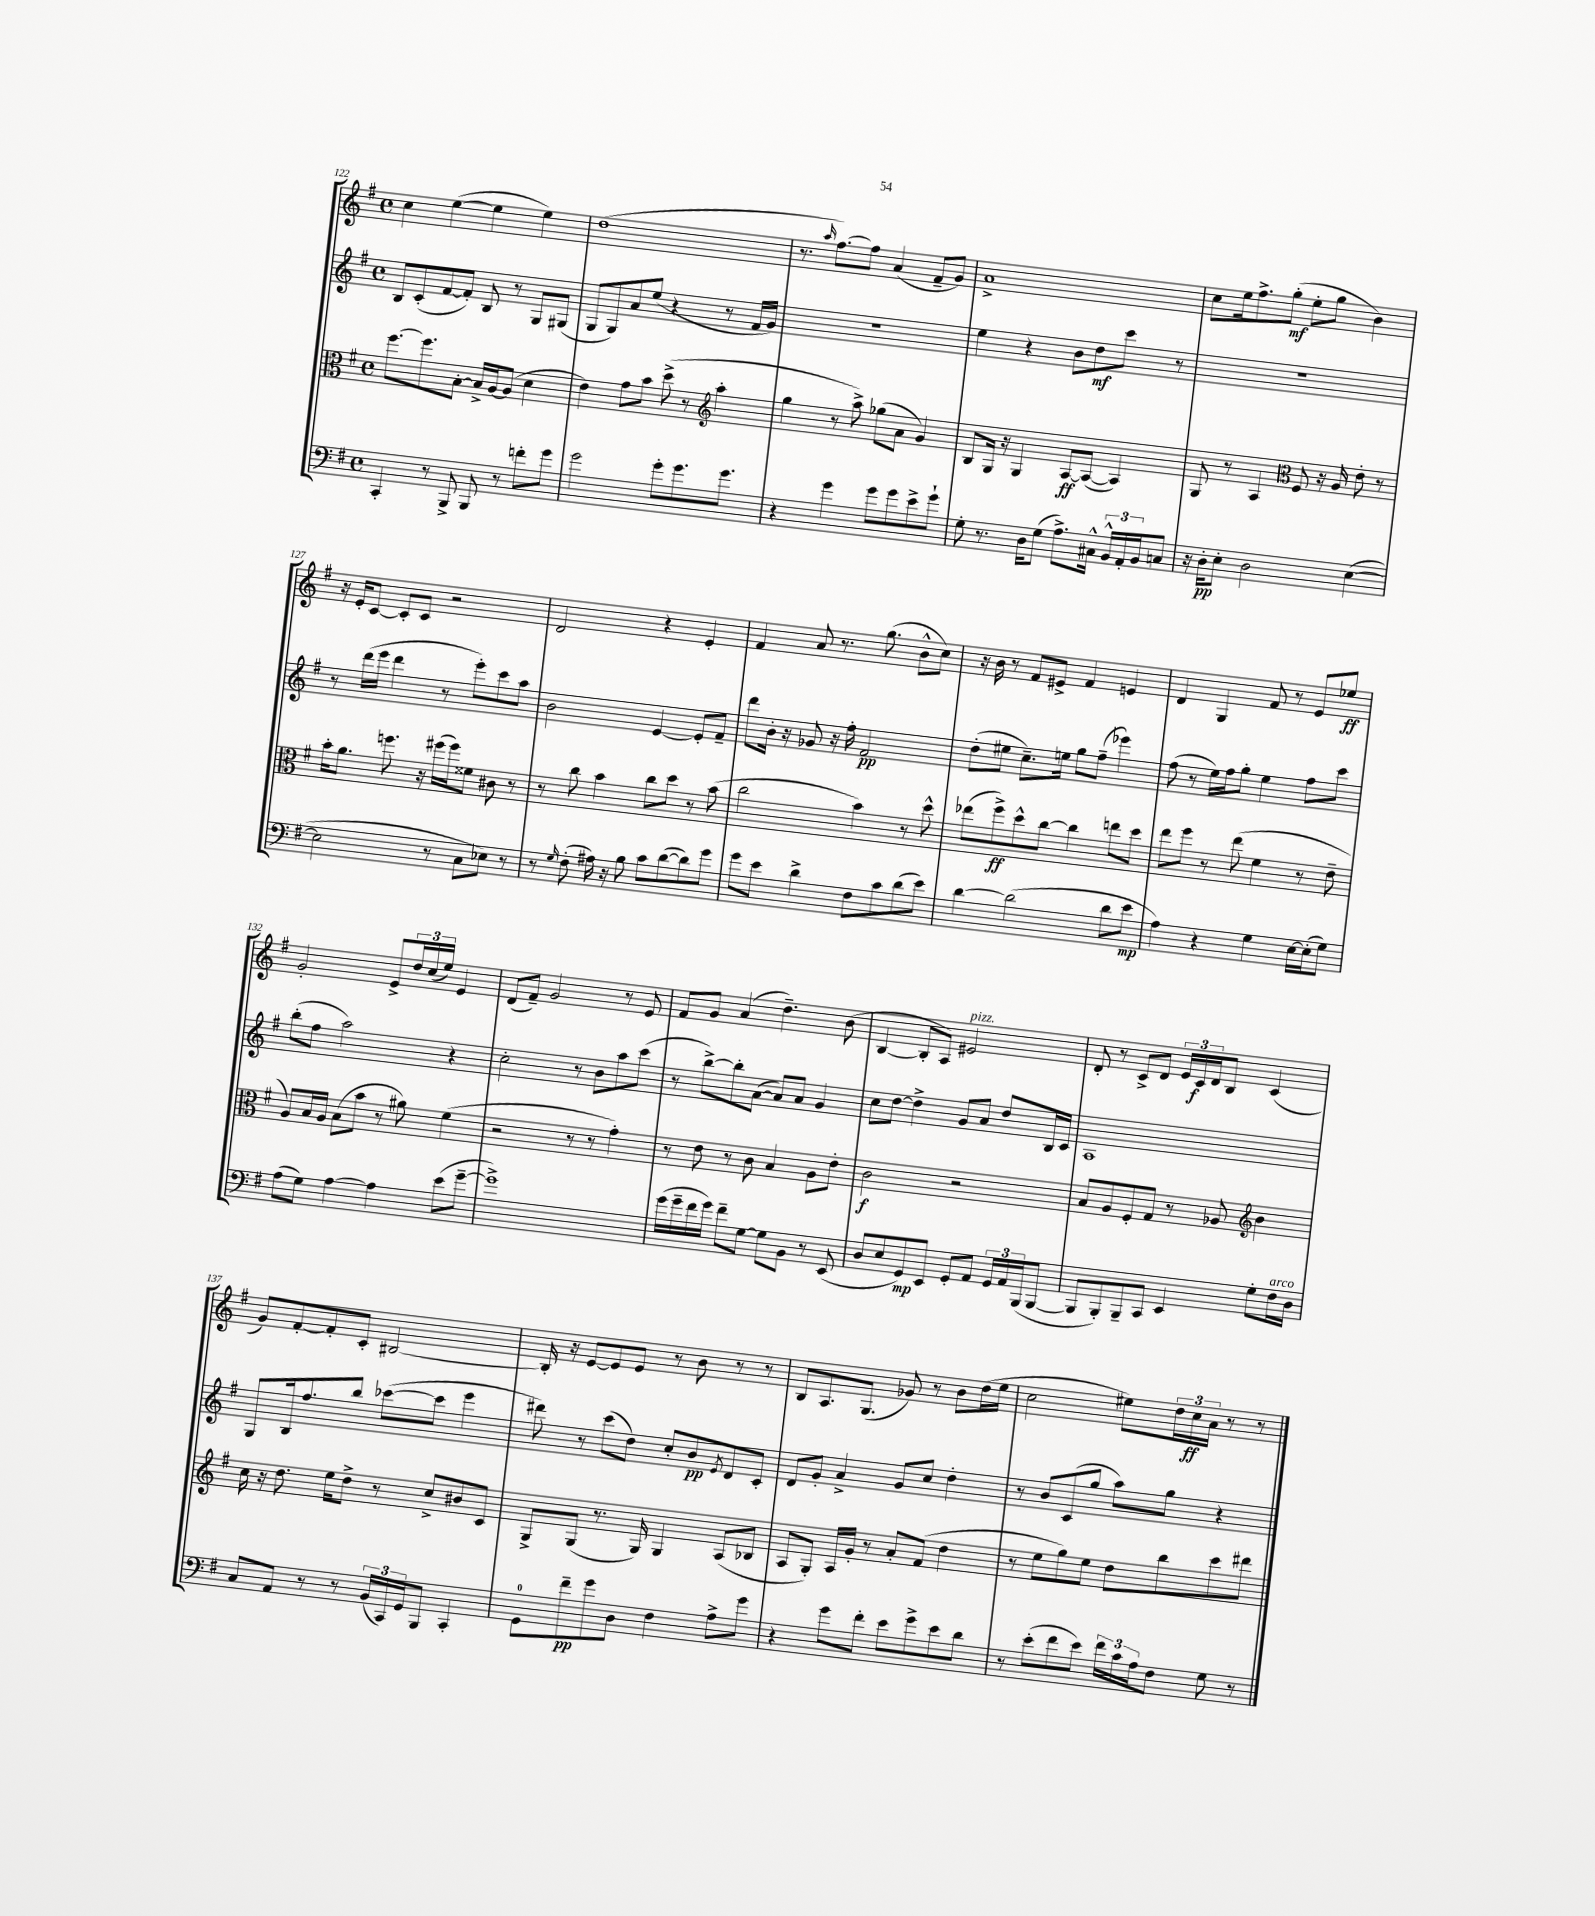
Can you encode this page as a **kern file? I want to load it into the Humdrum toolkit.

**kern	**dynam	**kern	**dynam	**kern	**dynam	**kern	**dynam
*part4	*part4	*part3	*part3	*part2	*part2	*part1	*part1
*staff4	*staff4	*staff3	*staff3	*staff2	*staff2	*staff1	*staff1
*clefF4	*	*clefC3	*	*clefG2	*	*clefG2	*
*k[f#]	*	*k[f#]	*	*k[f#]	*	*k[f#]	*
*M4/4	*	*M4/4	*	*M4/4	*	*M4/4	*
*met(c)	*	*met(c)	*	*met(c)	*	*met(c)	*
=122	=122	=122	=122	=122	=122	=122	=122
4CC'/	.	[8.ff#\L	.	8B/L	.	4cc\	.
.	.	.	.	(8c'/	.	.	.
.	.	8.ff#\]	.	.	.	.	.
8r	.	.	.	[8f#/	.	([4ee\	.
8BBB^/	.	[8B'\J	.	8f#'/J])	.	.	.
8BBB/	.	16B^/LL]	.	8B/	.	4ee\]	.
.	.	[16A/J	.	.	.	.	.
8r	.	(8A/J]	.	8r	.	.	.
8fn'\L	.	4d\	.	8G/L	.	4ee\)	.
8g\J	.	.	.	(8G#X/J	.	.	.
=123	=123	=123	=123	=123	=123	=123	=123
2g\	.	4e\)	.	8G/L	.	(1dd	.
.	.	.	.	8G/)	.	.	.
.	.	8g\L	.	8a/	.	.	.
.	.	8b\J	.	(8ee/J	.	.	.
8g'\L	.	(8dd^\	.	4r	.	.	.
8.g\	.	8r	.	.	.	.	.
*	*	*clefG2	*	*	*	*	*
.	.	4aa'\	.	8r	.	.	.
8.g\J	.	.	.	.	.	.	.
.	.	.	.	16f#/LL	.	.	.
.	.	.	.	16g/JJ)	.	.	.
=124	=124	=124	=124	=124	=124	=124	=124
4r	.	4gg\	.	1r	.	8.r	.
.	.	.	.	.	.	16qqaa/	.
.	.	.	.	.	.	[8.ff#\L)	.
4g\	.	8r	.	.	.	.	.
.	.	8aa^\)	.	.	.	8ff#\J]	.
8g\L	.	(8gg-X\L	.	.	.	(4a/	.
8g\	.	8a\J	.	.	.	.	.
8e^\	.	4g/)	.	.	.	8f#~/L	.
8g`\J	.	.	.	.	.	8g/J)	.
=125	=125	=125	=125	=125	=125	=125	=125
8G'\	.	8B/L	.	4ee\	.	1a^	.
8.r	.	16G/Jk	.	.	.	.	.
.	.	16r	.	.	.	.	.
.	.	4G/	.	4r	.	.	.
16D\KL	.	.	.	.	.	.	.
(8G\J	.	.	.	.	.	.	.
8.A^\L)	.	[8A/L	ff	8b\L	.	.	.
.	.	(8A/J_	.	8dd\	mf	.	.
16C#X^^\Jk	.	.	.	.	.	.	.
24BB^^/LL	.	4A/])	.	8ccc\J	.	.	.
24AA'/	.	.	.	.	.	.	.
24BB/J	.	.	.	.	.	.	.
8Cn/J	.	.	.	8r	.	.	.
=126	=126	=126	=126	=126	=126	=126	=126
16r	.	8G/	.	1r	.	8cc\L	.
16D'\KL	pp	.	.	.	.	.	.
8E'\J	.	8r	.	.	.	16ee\k	.
.	.	.	.	.	.	8.ff#^\	.
2D\	.	4A/	.	.	.	.	.
.	.	.	.	.	.	(8gg'\J	mf
*	*	*clefC3	*	*	*	*	*
.	.	8F#/	.	.	.	8ee'\L	.
.	.	16r	.	.	.	8gg\J	.
.	.	16A/	.	.	.	.	.
([4E\	.	8e'\	.	.	.	4b\)	.
.	.	8r	.	.	.	.	.
!!LO:LB:g=z
=127	=127	=127	=127	=127	=127	=127	=127
2E\]	.	16b'\KL	.	8r	.	16r	.
.	.	8.a\J	.	.	.	16e'/KL	.
.	.	.	.	(16ddd\LL	.	[8c/J	.
.	.	.	.	16eee\JJ	.	.	.
.	.	8.ffn\	.	4ddd\	.	8c'/L]	.
.	.	.	.	.	.	8c/J	.
.	.	16r	.	.	.	.	.
8r	.	(16ff#X\LL	.	8r	.	2r	.
.	.	16ff#\J)	.	.	.	.	.
8C\L	.	8f##X\J	.	8eee'\L)	.	.	.
8E-X\J)	.	8c#X\	.	8ccc\	.	.	.
8r	.	8r	.	8aa\J	.	.	.
=128	=128	=128	=128	=128	=128	=128	=128
8r	.	8r	.	2b\	.	2d/	.
16qqG/	.	.	.	.	.	.	.
(8F#'\	.	8cc\	.	.	.	.	.
16A#X\)	.	4b\	.	.	.	.	.
16r	.	.	.	.	.	.	.
8B\	.	.	.	.	.	.	.
8c\L	.	8cc\L	.	[4e/	.	4r	.
([8d\	.	8dd\J	.	.	.	.	.
8d\])	.	8r	.	8e'/L]	.	4e'/	.
8g\J	.	(8b\	.	8f#~/J	.	.	.
=129	=129	=129	=129	=129	=129	=129	=129
8g\L	.	2cc\	.	8ddd\L	.	4f#/	.
8e\J	.	.	.	16b'\Jk	.	.	.
.	.	.	.	16r	.	.	.
4d^\	.	.	.	8g-X/	.	8a/	.
.	.	.	.	16r	.	8.r	.
.	.	.	.	16ff#'\	.	.	.
8F#\L	.	4b\)	.	2f#/	pp	.	.
.	.	.	.	.	.	(8.gg\	.
8c\	.	.	.	.	.	.	.
(8d\	.	8r	.	.	.	8b^^\L	.
8e\J)	.	8dd^^\	.	.	.	8cc\J)	.
=130	=130	=130	=130	=130	=130	=130	=130
[4d\	.	(8ee-X\L	.	(8dd'\L	.	16r	.
.	.	.	.	.	.	16b\	.
.	.	8ff#^\)	ff	8ee#X\J	.	8r	.
(2d\]	.	8dd^^\	.	8.cc~\L)	.	8f#/L	.
.	.	[8cc\J	.	.	.	8e#X^/J	.
.	.	.	.	16een\Jk	.	.	.
.	.	4cc\]	.	8gg\L	.	4f#/	.
.	.	.	.	(8ff#~\J	.	.	.
8d\L	.	8een\L	.	4eee-X\)	.	4en/	.
8e\J	mp	8dd\J	.	.	.	.	.
=131	=131	=131	=131	=131	=131	=131	=131
4A\)	.	8ee\L	.	(8ff#\	.	4d/	.
.	.	8ff#\J	.	8r	.	.	.
4r	.	8r	.	16ee\LL)	.	4G/	.
.	.	.	.	16ff#\J	.	.	.
.	.	(8ee\	.	8gg'\J	.	.	.
4G\	.	4f#\	.	4ee\	.	8f#/	.
.	.	.	.	.	.	8r	.
[16E\LL	.	8r	.	8ff#\L	.	8e/L	.
(16E'\J]	.	.	.	.	.	.	.
8G\J)	.	8e~\	.	8ccc\J	.	8ee-X/J	ff
!!LO:LB:g=z
=132	=132	=132	=132	=132	=132	=132	=132
(8A\L	.	8A/L)	.	(8bb'\L	.	2g'/	.
8G\J)	.	16B/L	.	8ff#\J	.	.	.
.	.	16A/JJ	.	.	.	.	.
[4A\	.	(8B\L	.	2aa\)	.	.	.
.	.	8b\J	.	.	.	.	.
4A\]	.	8r	.	.	.	8e^/L	.
.	.	8a#X\)	.	.	.	24dd/L	.
.	.	.	.	.	.	(24cc/	.
.	.	.	.	.	.	24ee/JJ)	.
(8e\L	.	(4f#\	.	4r	.	4e/	.
[8g~\J	.	.	.	.	.	.	.
=133	=133	=133	=133	=133	=133	=133	=133
1g^])	.	2r	.	2cc'\	.	(8d/L	.
.	.	.	.	.	.	8f#~/J)	.
.	.	.	.	.	.	2g/	.
.	.	8r	.	8r	.	.	.
.	.	8r	.	8b\L	.	.	.
.	.	4g'\)	.	8aa\	.	8r	.
.	.	.	.	(8ccc\J	.	8e/	.
=134	=134	=134	=134	=134	=134	=134	=134
(16g\LL	.	8r	.	8r	.	8f#/L	.
16g~\	.	.	.	.	.	.	.
16f#\	.	8e\	.	[8bb^\L)	.	8g/J	.
16g\JJ)	.	.	.	.	.	.	.
8f#~\L	.	8r	.	8bb'\]	.	(4a/	.
[8G\J	.	8c\	.	([8a\J	.	.	.
8G\L]	.	4B/	.	8a/L])	.	4.dd~\)	.
8BB\J	.	.	.	8a/J	.	.	.
8r	.	8A\L	.	4g/	.	.	.
(8EE/	.	8e'\J	.	.	.	(8b\	.
=135	=135	=135	=135	=135	=135	=135	=135
8D/L	.	2c\	f	8cc\L	.	[4B/	.
8E/	.	.	.	[8dd\J	.	.	.
8GG/)	mp	.	.	4dd^\]	.	8B'/L]	.
8EE/J	.	.	.	.	.	8A/J)	.
!	!	!	!	!	!	!LO:TX:a:i:t=pizz.	!
8GG'/L	.	2r	.	8g/L	.	2e#X/	.
8AA/J	.	.	.	8a/J	.	.	.
24GG/LL	.	.	.	8dd/L	.	.	.
24AA/	.	.	.	.	.	.	.
(24BBB/J	.	.	.	.	.	.	.
[8BBB/J	.	.	.	16B/L	.	.	.
.	.	.	.	16c/JJ	.	.	.
=136	=136	=136	=136	=136	=136	=136	=136
8BBB/L]	.	8B/L	.	1A	.	8d'/	.
8BBB'/)	.	8A/	.	.	.	8r	.
8BBB~/	.	8F#'/	.	.	.	8c^/L	.
8CC/J	.	8G/J	.	.	.	8d/J	.
4EE/	.	8r	.	.	.	24e/LL	.
.	.	.	.	.	.	24c/	f
.	.	.	.	.	.	24d/J	.
.	.	8A-X/	.	.	.	8B/J	.
*	*	*clefG2	*	*	*	*	*
8G'\L	.	4b\	.	.	.	(4c/	.
!LO:TX:a:i:t=arco	!	!	!	!	!	!	!
16F#\L	.	.	.	.	.	.	.
16D\JJ	.	.	.	.	.	.	.
!!LO:LB:g=z
=137	=137	=137	=137	=137	=137	=137	=137
8C/L	.	16cc\	.	8G/L	.	8g/L)	.
.	.	16r	.	.	.	.	.
8AA/J	.	8.dd\	.	16B/k	.	[8f#'/	.
.	.	.	.	8.ff#/	.	.	.
8r	.	.	.	.	.	8f#'/]	.
.	.	16ee\KL	.	.	.	.	.
8r	.	8dd^\J	.	8bb/J	.	8c'/J	.
(24BB/LL	.	8r	.	([8ccc-X\L	.	[2B#X/	.
24CC/)	.	.	.	.	.	.	.
24GG/J	.	.	.	.	.	.	.
8BBB/J	.	8cc^/L	.	8ccc-\J]	.	.	.
4CC'/	.	8b#X/	.	4eee\	.	.	.
.	.	8c/J	.	.	.	.	.
=138	=138	=138	=138	=138	=138	=138	=138
8GG\L	.	8G^/L	.	8ddd#X\)	.	16B#'/]	.
.	.	.	.	.	.	16r	.
8f#~\	pp	(8G/J	.	8r	.	[8e/L	.
8g\	.	8.r	.	(8ccc\L	.	8e/]	.
8D\J	.	.	.	8dd\J)	.	8e/J	.
.	.	16G/)	.	.	.	.	.
4F#\	.	4G/	.	8cc'/L	.	8r	.
.	.	.	.	8b/	pp	8b\	.
.	.	.	.	8qe/	.	.	.
8A^\L	.	(8A/L	.	8d/	.	8r	.
8g\J	.	8B-X/J	.	8c'/J	.	8r	.
=139	=139	=139	=139	=139	=139	=139	=139
4r	.	8A/L	.	8d/L	.	8B/L	.
.	.	8G'/J)	.	8g'/J	.	8.A/	.
8g\L	.	16A/LL	.	4a^/	.	.	.
.	.	16g'/JJ	.	.	.	(8.G/J	.
8f#'\J	.	8r	.	.	.	.	.
8e\L	.	8a'/L	.	8g/L	.	8g-X/)	.
8g^\	.	(8f#/J	.	8cc/J	.	8r	.
8e\	.	4dd\	.	4dd'\	.	8b\L	.
8d\J	.	.	.	.	.	(16dd\L	.
.	.	.	.	.	.	16ee\JJ	.
=140	=140	=140	=140	=140	=140	=140	=140
8r	.	8r	.	8r	.	2cc\	.
(8e'\L	.	8ee\L	.	8b/L	.	.	.
8f#\	.	8gg\)	.	(8c/	.	.	.
8e\J)	.	8ee\J	.	8gg/J	.	.	.
24f#\LL	.	8dd\L	.	8aa\L)	.	8ee#X\L)	.
24c\	.	.	.	.	.	.	.
24A\J	.	.	.	.	.	.	.
8F#\J	.	8bb\	.	8gg\J	.	24dd\L	.
.	.	.	.	.	.	24cc\	ff
.	.	.	.	.	.	24a\JJ	.
8G\	.	8ccc\	.	4r	.	8r	.
8r	.	8ddd#X\J	.	.	.	8r	.
==	==	==	==	==	==	==	==
*-	*-	*-	*-	*-	*-	*-	*-
